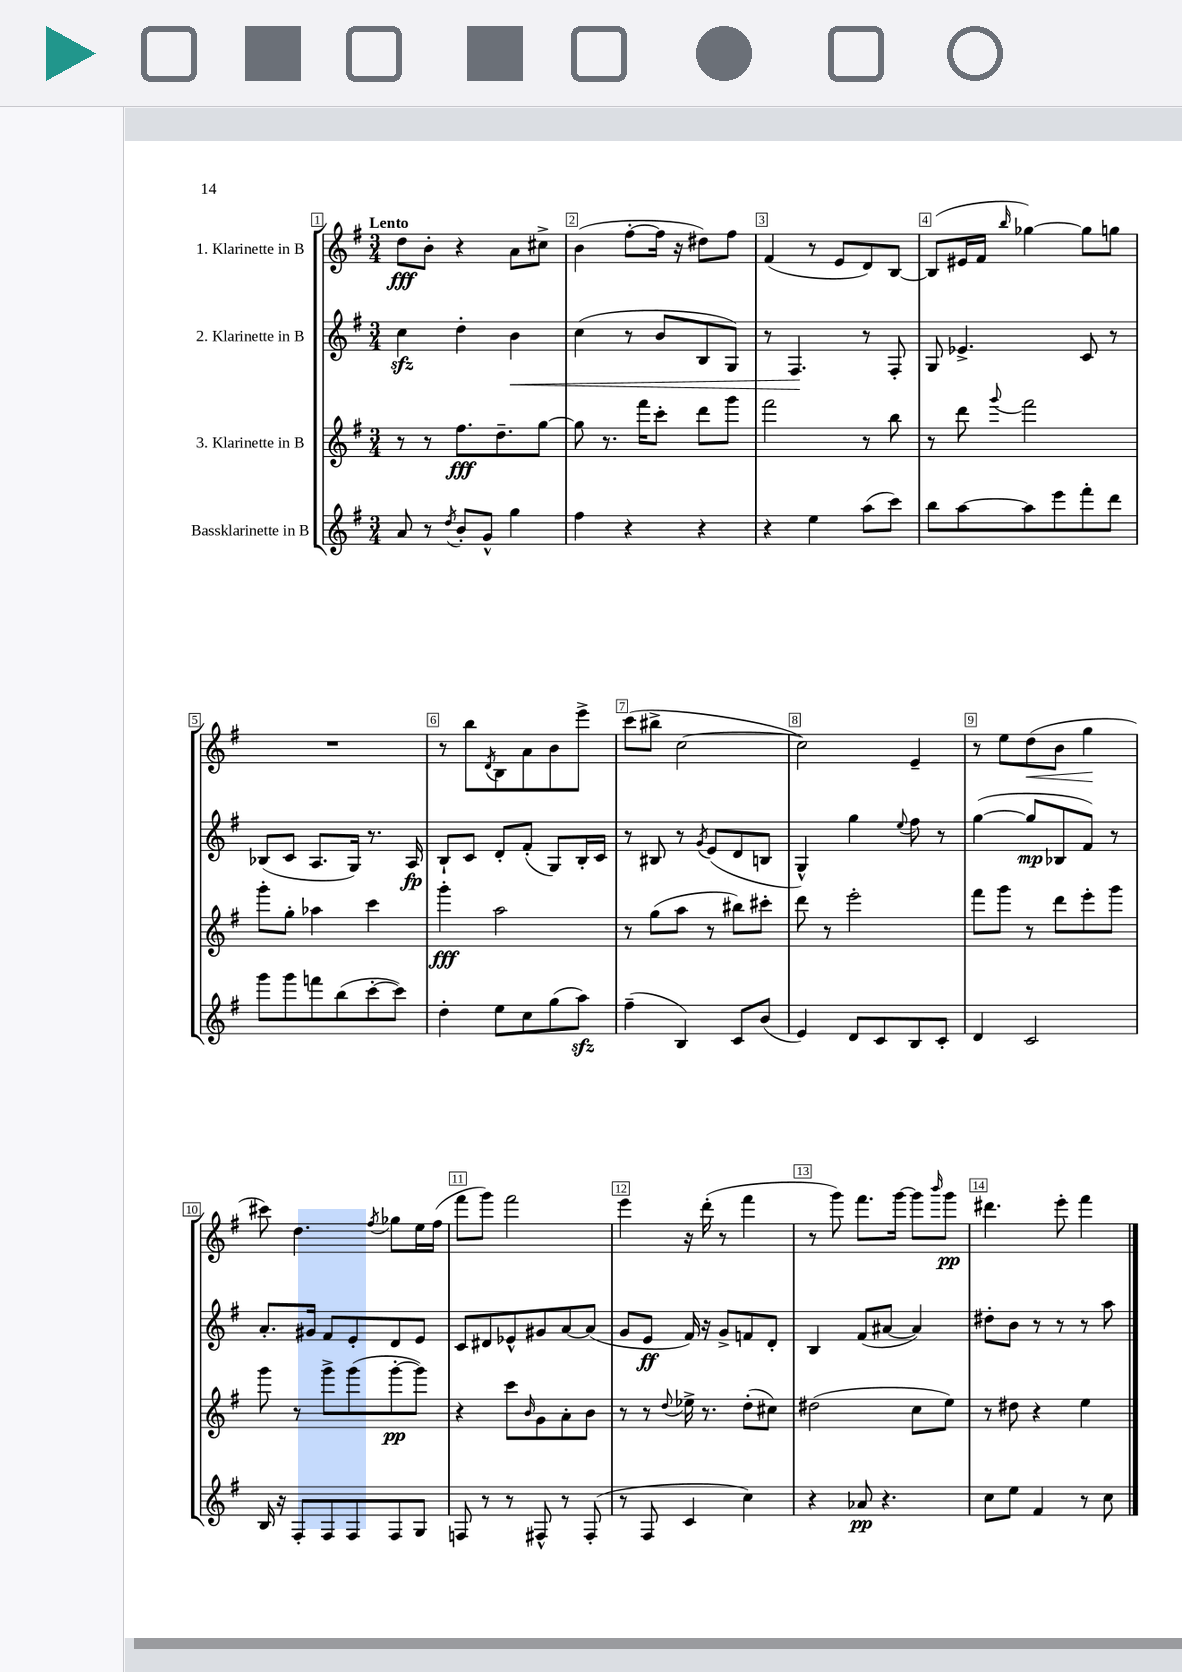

**kern	**kern	**kern	**kern
*staff4	*staff3	*staff2	*staff1
*clefG2	*clefG2	*clefG2	*clefG2
*k[f#]	*k[f#]	*k[f#]	*k[f#]
*M3/4	*M3/4	*M3/4	*M3/4
8a	8r	4cc	8dd
8r	8r	.	8b'
8qdd	.	.	.
8b'	8.ff#	4dd'	4r
8g^^	.	.	.
.	8.dd~	.	.
4gg	.	4b	8a
.	[8gg	.	8cc#^
=	=	=	=
4ff#	8gg]	(4cc	(4b
.	8.r	.	.
4r	.	8r	[8ff#'
.	16fff#	.	.
.	8ccc'	8b	16ff#]
.	.	.	16r
4r	8ddd	8B	8dd#)
.	8ggg	8G)	8ff#
=	=	=	=
4r	2fff#	8r	(4f#
.	.	4.F#	.
4ee	.	.	8r
.	.	.	8e
(8aa	8r	8r	8d)
8ccc)	8bb	8F#'	[8B
=	=	=	=
8bb	8r	8G	(8B]
[8aa	8ddd	4.e-^	16e#
.	.	.	16f#
.	8qqggg	.	16qqbb
8aa]	2fff#	.	[4gg-)
8eee	.	.	.
8fff#'	.	8c	8gg-]
8ddd	.	8r	8gg
=	=	=	=
8ggg	8ggg'	(8B-	2.r
8ggg	8gg'	8c	.
8fff	4aa-	8.A	.
(8bb	.	.	.
.	.	16G)	.
[8ccc'	4ccc	8.r	.
8ccc])	.	.	.
.	.	16A	.
=	=	=	=
4dd'	4ggg'	8B`	8r
.	.	8c	8bb
.	.	.	8qd
8ee	2aa	8d'	8B
8cc	.	(8f#'	8a
(8gg	.	8G)	8b
8aa)	.	16B'	8eee^
.	.	16c	.
=	=	=	=
(4ff#~	8r	8r	(8ccc
.	(8gg	8B#	8bb#^
4B)	8aa	8r	[2cc
.	.	8qg	.
.	8r	(8e	.
8c	8bb#)	8d	.
(8b	8ccc#'	8B	.
=	=	=	=
4e)	8ddd	4G^^)	2cc])
.	8r	.	.
8d	2eee'	4gg	.
8c	.	.	.
.	.	8qqee	.
8B	.	8ff#	4e~
8c'	.	8r	.
=	=	=	=
4d	8fff#	([4gg	8r
.	8ggg	.	8ee
2c	8r	8gg]	(8dd
.	8ddd	8B-	8b
.	8eee'	8f#)	4gg
.	8ggg	8r	.
=	=	=	=
16B	8ggg	8.a'	8ccc#)
16r	.	.	.
8F#'	8r	.	4.dd
.	.	16g#	.
8F#	8ggg^	8f#	.
8F#	(8ggg	8e'	.
.	.	.	8qff#
8F#	[8ggg'	8d	8gg-
8G	8ggg])	8e	16ee
.	.	.	(16ff#
=	=	=	=
8F	4r	8c	8fff#
8r	.	8d#	8ggg)
8r	8ccc	8e-^^	2fff#
.	16qqb	.	.
8F#^^	8g	8g#	.
8r	8a'	[8a	.
(8F#'	8b	(8a]	.
=	=	=	=
8r	8r	8g	4eee
8F#	8r	8e	.
.	8qqdd	.	.
4c	16ee-^	16f#)	16r
.	8.r	16r	(16ddd'
.	.	8g^	8r
4cc)	(8dd'	8f	4fff#
.	8cc#)	8d'	.
=	=	=	=
4r	(2dd#	4B	8r
.	.	.	8ggg)
8a-	.	(8f#	8.fff#
4.r	.	[8a#	.
.	.	.	[16ggg
.	8cc	4a#])	8ggg]
.	.	.	16qqbbb
.	8ee)	.	8ggg
=	=	=	=
8cc	8r	8dd#'	4.ddd#
8ee	8dd#	8b	.
4f#	4r	8r	.
.	.	8r	8eee'
8r	4ee	8r	4fff#
8cc	.	8aa	.
==	==	==	==
*-	*-	*-	*-
